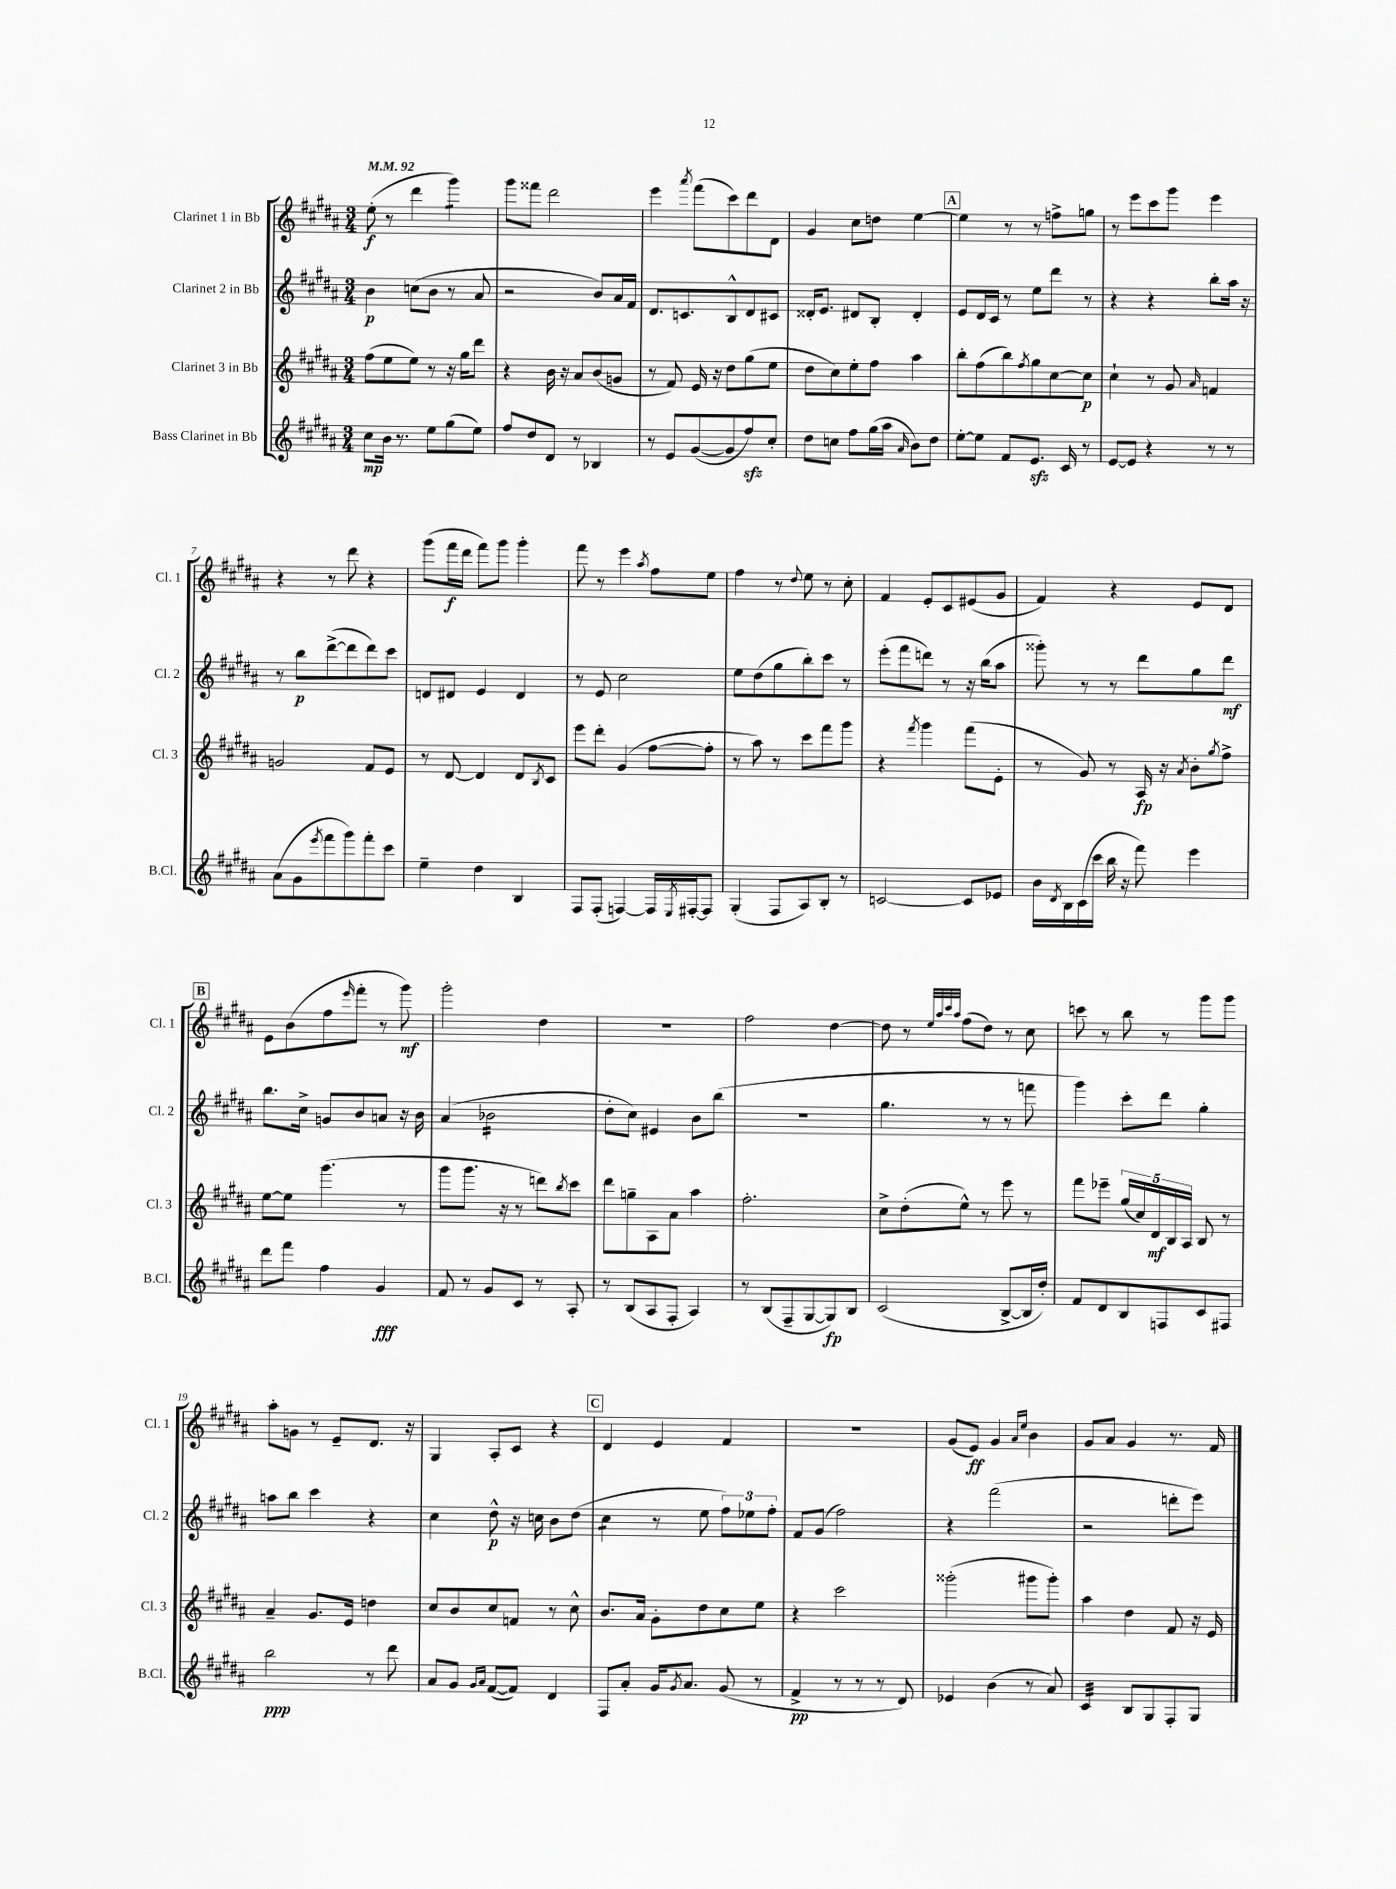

**kern	**kern	**kern	**kern
*staff4	*staff3	*staff2	*staff1
*clefG2	*clefG2	*clefG2	*clefG2
*k[f#c#g#d#a#]	*k[f#c#g#d#a#]	*k[f#c#g#d#a#]	*k[f#c#g#d#a#]
*M3/4	*M3/4	*M3/4	*M3/4
*MM92	*MM92	*MM92	*MM92
8cc#	(8ff#	4b	(8ee'
16b	8ee	.	8r
8.r	.	.	.
.	8ee)	(8cc	4ddd#
8ee	8r	8b	.
(8gg#	16r	8r	4ggg#)
.	16gg#	.	.
8ee)	8ddd#	8a#	.
=	=	=	=
8ff#	4r	2r	8ggg#
8dd#	.	.	8fff##
8d#	16b	.	2ddd#
.	16r	.	.
8r	8a#	.	.
4B-	(8b	8b)	.
.	8g	16a#	.
.	.	16f#	.
=	=	=	=
8r	8r	8.d#	4eee
8e	8f#)	.	.
.	.	8.c	.
.	.	.	8qaaa#
([8g#	16e	.	(8fff#
.	16r	.	.
8g#]	8dd#	8B^^	8ccc#)
8ff#)	(8gg#	8d#	8ddd#
8cc#'	8ee	8c#	8d#
=	=	=	=
8dd#	8dd#	16d##'	4g#
.	.	8.e	.
8cc	8cc#)	.	.
8ff#	8ee'	8d#	8cc#
(16gg#	8ff#	8B'	8dd
16aa#	.	.	.
16qqa#	.	.	.
8b)	4aa#	4d#'	[4ee
8dd#	.	.	.
=	=	=	=
[8ee'	8bb'	8e	4ee]
8ee]	(8ff#	16d#	.
.	.	16c#	.
8f#	8bb)	8r	8r
.	8qff#	.	.
8.e	8gg#	8ee	8r
.	[8cc#	8ddd#	8ff^
16c#	.	.	.
8r	8cc#]	8r	8gg
=	=	=	=
[8e	4cc#`	4r	8r
8e]	.	.	8eee
4r	8r	4r	8ccc#
.	8g#	.	8ggg#
.	16qqa#	.	.
8r	4f	8bb'	4eee
8r	.	16aa#	.
.	.	16r	.
=	=	=	=
(8a#	2g	8r	4r
8g#	.	8bb	.
8qeee	.	.	.
8fff#	.	([8ddd#^	8r
8ggg#)	.	8ddd#]	8ddd#
8fff#'	8f#	8ddd#)	4r
8ccc#	8e	8ccc#	.
=	=	=	=
4ee~	8r	8d	(8ggg#
.	[8d#	8d#	16fff#
.	.	.	16ddd#
4dd#	4d#]	4e	8fff#)
.	.	.	8ggg#
4B	8d#	4d#	4ggg#'
.	8qB	.	.
.	8c#	.	.
=	=	=	=
8F#	8eee	8r	8fff#
(8F#'	8ddd#'	8e	8r
[4F)	(4g#	2cc#	4eee
.	.	.	8qaa#
16F]	[8ff#	.	8ff#
8qE	.	.	.
[16F#'	.	.	.
8F#]	8ff#']	.	8ee
=	=	=	=
(4G#'	8r	8ee	4ff#
.	8aa#)	(8dd#	.
8F#	8r	8gg#	8r
.	.	.	8qqdd#
8A#)	8ccc#	8bb')	8ee
8B'	8fff#	8ccc#	8r
8r	8ggg#	8r	8cc#'
=	=	=	=
[2c	4r	(8eee'	4f#
.	.	8fff#	.
.	8qfff#	.	.
.	4ggg#	8ddd)	8e'
.	.	8r	8c#
8c]	(8fff#	16r	(8e#
.	.	(16bb	.
8e-	8e'	8aa#	8g#
=	=	=	=
16b	8r	8ggg##')	4f#)
8qd#	.	.	.
16B	.	.	.
(16c#	8g#)	8r	.
16ccc#	.	.	.
16bb	8r	8r	4r
16r	.	.	.
8fff#)	16A#	8ddd#	.
.	16r	.	.
.	8qa#	.	.
4eee	8b'	8gg#	8e
.	8qgg#	.	.
.	8ff#^	8ddd#	8d#
=	=	=	=
8ddd#	[8ee	8.bb	8e
8fff#	8ee]	.	(8b
.	.	16cc#^	.
4ff#	(4.ggg#	8g	8ff#
.	.	.	16qqeee
.	.	8b	8fff#'
4g#	.	8a	8r
.	8r	16r	8ggg#)
.	.	16b	.
=	=	=	=
8f#	8ggg#	(4a#	2ggg#'
8r	8.ggg#	.	.
8g#	.	2b-	.
.	16r	.	.
8c#	8r	.	.
8r	8ddd)	.	4dd#
.	8qbb	.	.
8A#'	8ccc#	.	.
=	=	=	=
8r	8ddd#	8dd#'	2.r
(8B	8gg~	8cc#)	.
8A#	8A#	4e#	.
8F#'	8a#	.	.
4A#)	4aa#	8b	.
.	.	(8bb	.
=	=	=	=
8r	2.ff#'	2.r	2ff#
(8B	.	.	.
8F#~	.	.	.
[8G#	.	.	.
8G#])	.	.	[4dd#
8B	.	.	.
=	=	=	=
(2c#	8cc#^	4.gg#	8dd#]
.	(8dd#'	.	8r
.	.	.	32qqee
.	.	.	32qqaa#
.	.	.	32qqccc#
.	.	.	32qqaa#
.	8ee^^)	.	(8ff#
.	8r	8r	8dd#)
[8B^	8eee	8r	8r
16B]	8r	8fff	8cc#
16dd#')	.	.	.
=	=	=	=
8f#	8fff#	4ggg#)	8ccc
8d#	8eee-~	.	8r
8B	(20gg#	8ccc#'	8bb
.	20cc#)	.	.
.	20d#	.	.
8F	.	8ddd#	8r
.	20B	.	.
.	20A#	.	.
8c#	8B	4gg#'	8ggg#
8F#	8r	.	8ggg#
=	=	=	=
2bb	4a#~	8aa	8aa#'
.	.	8bb	8g
.	8.g#	4ccc#	8r
.	.	.	8e~
.	16e	.	.
8r	4dd	4r	8.d#
8ddd#	.	.	.
.	.	.	16r
=	=	=	=
8a#	8cc#	4cc#	4G#
8g#	8b	.	.
16qqg#	.	.	.
16qqa#	.	.	.
([8f#	8cc#	8dd#^^	8A#'
8f#])	8f	16r	8c#
.	.	16cc	.
4d#	8r	8b	4r
.	8cc#^^	(8dd#	.
=	=	=	=
8F#	8.b	4cc#	4d#
8a#'	.	.	.
.	16a#	.	.
16g#	8g#'	8r	4e
8qg#	.	.	.
8.a#	.	.	.
.	8dd#	8ee	.
(8g#	8cc#	12ff#)	4f#
.	.	12ee-	.
8r	8ee	.	.
.	.	12ff#'	.
=	=	=	=
4f#^	4r	8f#	2.r
.	.	(8g#	.
8r	2ccc#	2ff#)	.
8r	.	.	.
8r	.	.	.
8d#)	.	.	.
=	=	=	=
4e-	(2ggg##'	4r	(8g#
.	.	.	8e)
(4b	.	(2fff#	4g#
.	.	.	16qqa#
.	.	.	16qqee
8r	8ggg#	.	4b
8a#)	8ggg#')	.	.
=	=	=	=
4c#	4aa#	2r	8g#
.	.	.	8a#
8B	4dd#	.	4g#
8G#	.	.	.
8F#'	8f#	8ddd'	8.r
8G#	16r	8eee)	.
.	16e	.	16f#
==	==	==	==
*-	*-	*-	*-
